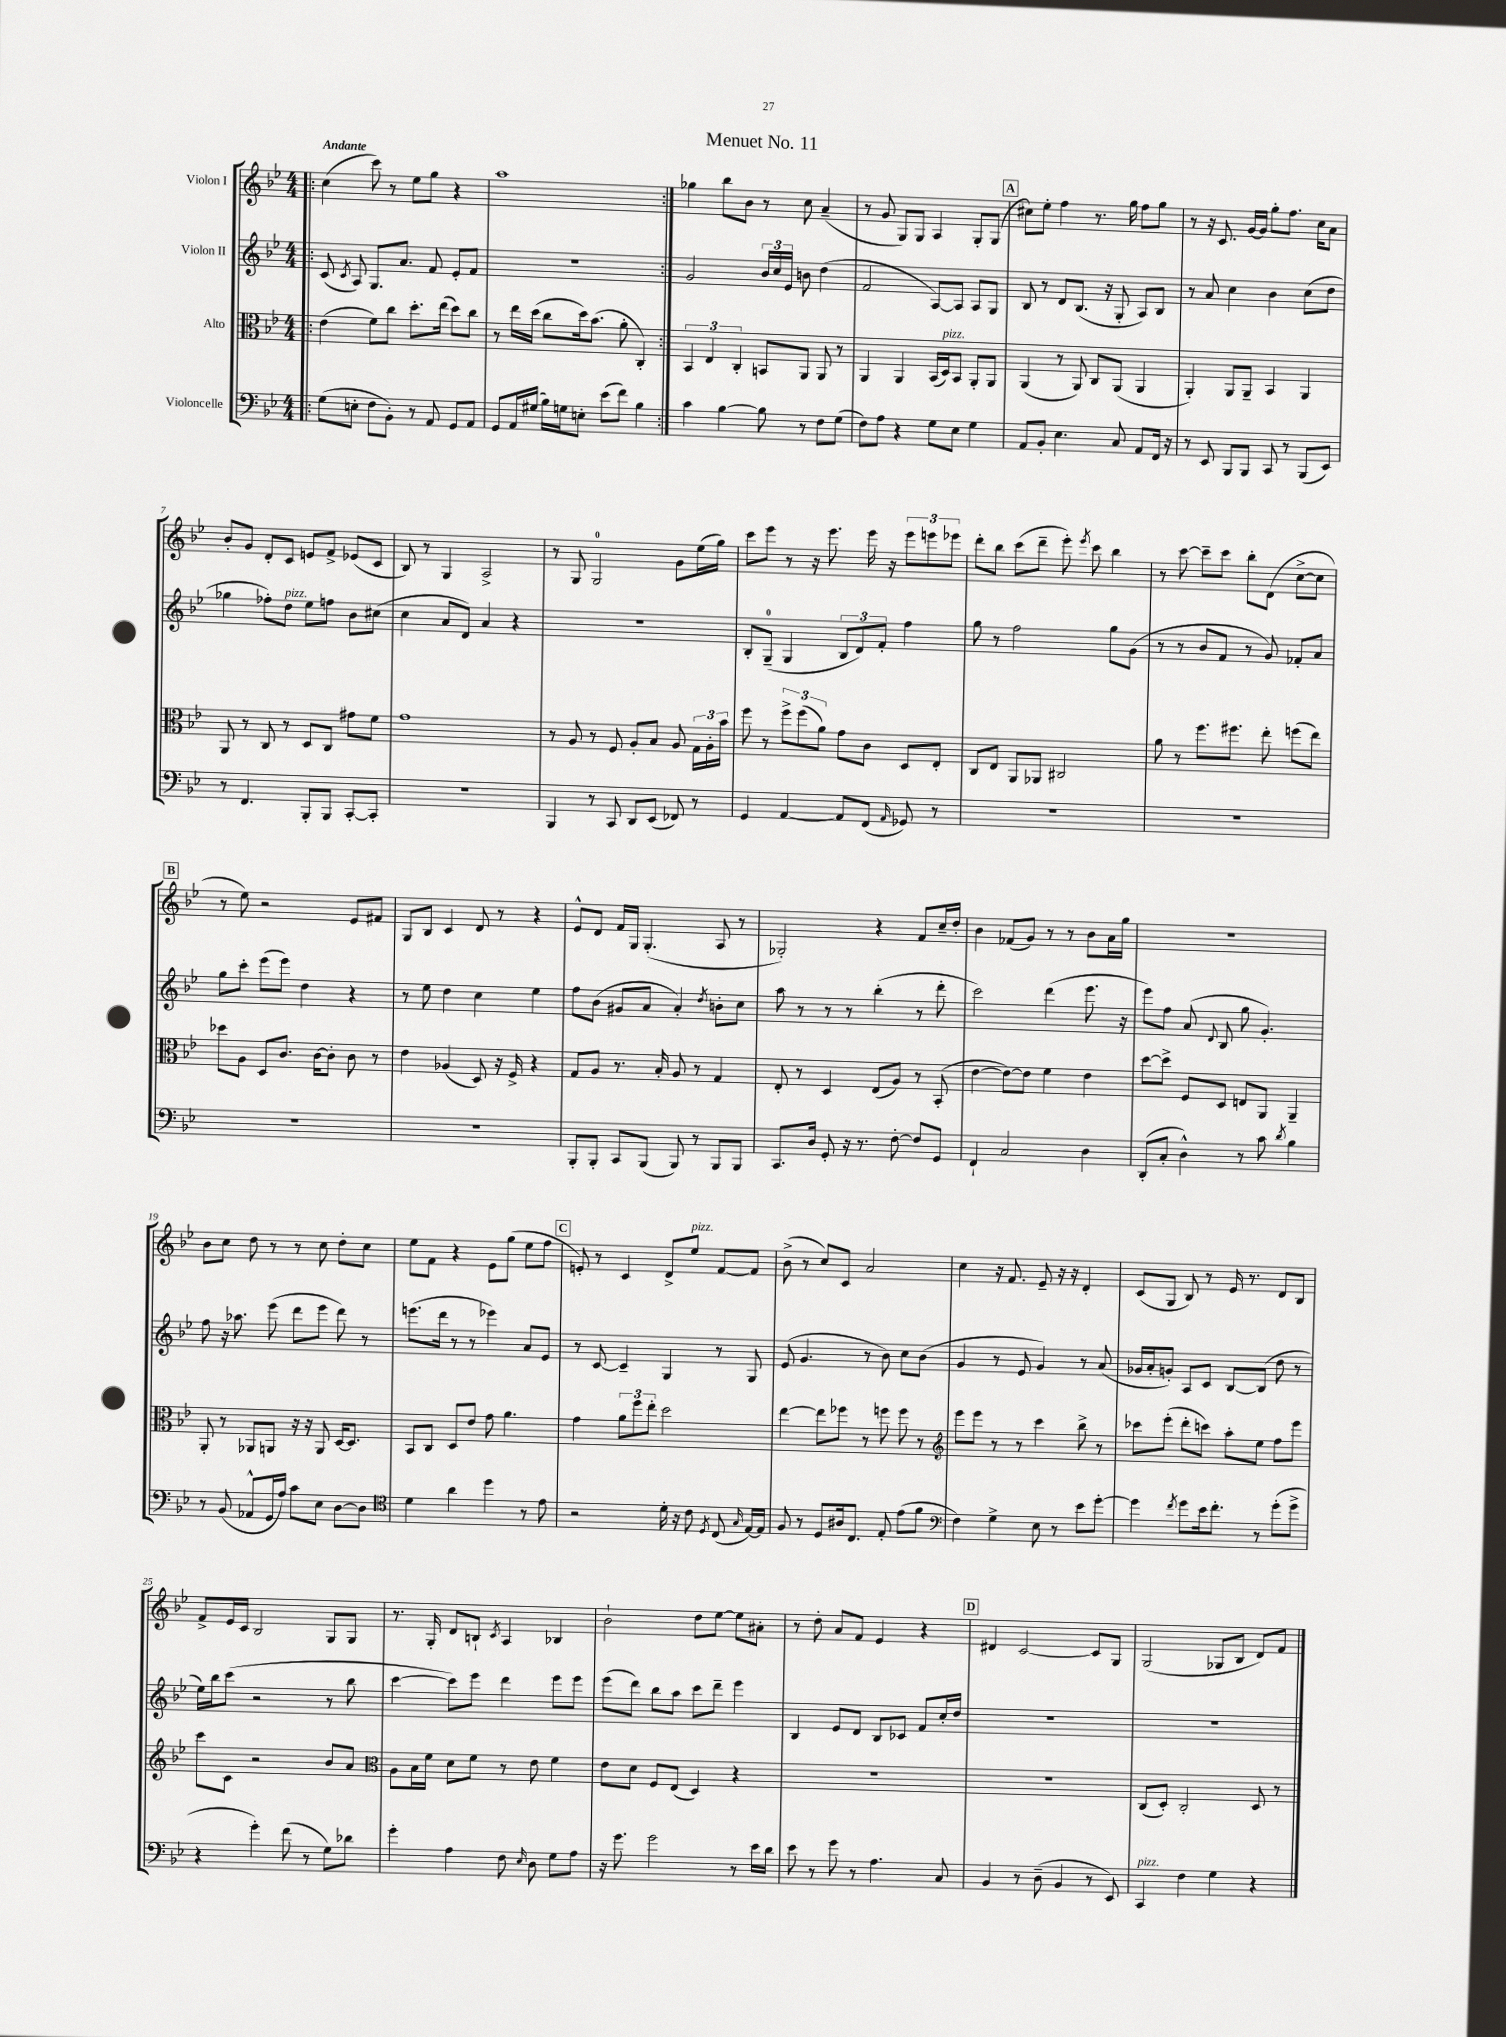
\header { title = "Menuet No. 11" }
<<
\new StaffGroup <<
\new Staff = "s0" \with { instrumentName = "Violon I" } {
    \clef treble \key bes \major \numericTimeSignature \time 4/4 \tempo "Andante"
    \autoBeamOff \repeat volta 2 { \bar ".|:" c''4( c'''8) r8 ees''8[ g''8] r4 |
    a''1 | }
    ges''4 bes''8[ bes'8] r8 c''8 a'4--( |
    r8 g'8 g8[) g8] a4 g8[-. g8]( |
    \mark \markup { \box "A" } cis''8[) ees''8]-. f''4 r8. g''16 f''8[ g''8] |
    r8 r16 c'8. g'16[~ g'16] g''8[-. f''8.] c''16[ a'8] |
    bes'8[-. g'8] d'8[-. c'8] e'8[ f'8]-> ees'8[( c'8] |
    bes8) r8 g4 a2-> |
    r8 g8 g2-0 g'8[ ees''16( g''16]) |
    c'''8[ ees'''8] r8 r16 ees'''8. ees'''16 r16 \tuplet 3/2 { ees'''8[ e'''8 ees'''8] } |
    d'''8[-. bes''8] c'''8[( d'''8]-- ees'''8-.) \acciaccatura { ees'''8 } c'''8 bes''4 |
    r8 c'''8~ c'''8[-- c'''8] bes''8[-. d'8]( c''8[~-> c''8] |
    \mark \markup { \box "B" } r8 ees''8) r2 ees'8[ fis'8] |
    g8[ bes8] c'4 d'8 r8 r4 |
    ees'8[-^ d'8] f'16[ g16] g4.-.( a8 r8 |
    ges2-.) r4 f'8[ c''16-- d''16]-. |
    bes'4 fes'8[( g'8]) r8 r8 bes'8[ a'16 g''16] |
    R1 |
    bes'8[ c''8] d''8 r8 r8 c''8 d''8[-. c''8] |
    ees''8[ f'8] r4 ees'8[ g''8]( ees''8[ f''8] |
    \mark \markup { \box "C" } e'8-.) r8 c'4 d'8[-> ees''8]^\markup { \italic "pizz." } f'8[~ f'8] |
    bes'8->( r8 c''8[) c'8] a'2 |
    c''4 r16 f'8. ees'8-- r16 r16 d'4-. |
    c'8[( g8] bes8) r8 ees'16 r8. d'8[ bes8] |
    f'8[-> ees'16 c'16] bes2 g8[ g8] |
    r8. g16-. d'8[ b8]-! \acciaccatura { c'8 } a4 bes4 |
    bes'2-! d''8[ ees''8]~ ees''8[ ais'8]-. |
    r8 d''8-. a'8[ f'8] ees'4 r4 |
    \mark \markup { \box "D" } dis'4 c'2~ c'8[ g8] |
    g2( ges8[ bes8] d'8[) f'8] \bar "|." |
}
\new Staff = "s1" \with { instrumentName = "Violon II" } {
    \clef treble \key bes \major \numericTimeSignature \time 4/4
    \autoBeamOff \repeat volta 2 { \bar ".|:" c'8( \acciaccatura { c'8 } a8) g8.[ a'8.] f'8 ees'8[-. f'8] |
    R1 | }
    g'2 \tuplet 3/2 { bes'16[ c''16 ees'16] } b'8 d''4( |
    f'2 a8[~) a8] a8[ g8] |
    \mark \markup { \box "A" } bes8 r8 d'8[ bes8.]( r16 g8-. a8[) bes8] |
    r8 a'8 c''4 bes'4 c''8[( d''8] |
    ges''4 fes''8[-.) d''8]^\markup { \italic "pizz." } ees''8[ f''8] bes'8[ cis''8]( |
    c''4 a'8[ d'8]) a'4 r4 |
    R1 |
    bes8[-. g8]-0--( g4 \tuplet 3/2 { bes8[ d'8) f'8]-. } f''4 |
    g''8 r8 f''2 g''8[ g'8]( |
    r8 r8 bes'8[ f'8] r8 g'8) fes'8[-. a'8] |
    \mark \markup { \box "B" } g''8[ c'''8]-. ees'''8[( ees'''8]) d''4 r4 |
    r8 ees''8 d''4 c''4 ees''4 |
    f''8[ bes'8]( gis'8[ a'8] a'4-.) \acciaccatura { d''8 } b'8[-. c''8] |
    a''8 r8 r8 r8 bes''4-.( r8 d'''8-. |
    c'''2) d'''4( ees'''8. r16 |
    ees'''8[) f''8] a'8( \appoggiatura { d'8 } bes8 g''8 g'4.-.) |
    f''8 r16 aes''8. ees'''8( d'''8[ ees'''8] d'''8) r8 |
    e'''8.[( d'''16] r8 r8 ees'''4) a'8[ ees'8] |
    \mark \markup { \box "C" } r8 c'8~ c'4-- g4 r8 g8 |
    ees'8( g'4. r8 bes'8) c''8[ bes'8]( |
    g'4 r8 ees'8 g'4) r8 a'8( |
    ges'16[ a'16-. g'8]-.) a8[ c'8] bes8[~ bes8]( d''8 r8 |
    ees''16[) bes''16 c'''8]( r2 r8 bes''8 |
    c'''4~ c'''8[) ees'''8] d'''4 ees'''8[ ees'''8] |
    ees'''8[( d'''8]) bes''8[ a''8] c'''8[ d'''8]-- ees'''4 |
    bes4 ees'8[ d'8] bes8[ ces'8] f'8[ c''16-. d''16] |
    \mark \markup { \box "D" } R1 |
    R1 \bar "|." |
}
\new Staff = "s2" \with { instrumentName = "Alto" } {
    \clef alto \key bes \major \numericTimeSignature \time 4/4
    \autoBeamOff \repeat volta 2 { \bar ".|:" ees'4( f'8[) c''8] d''8.[-. ees''16]( d''8[) c''8] |
    r8 ees''16[ d''16]( c''8[ d''16) bes'8.]( a'8-. c4-.) | }
    \tuplet 3/2 { bes,4 ees4 c4-. } b,8[ a,8] a,8 r8 |
    a,4 a,4 bes,16[( d16^\markup { \italic "pizz." }) bes,8] a,8[-. a,8] |
    \mark \markup { \box "A" } a,4( r8 a,8) c8[ a,8]( a,4 |
    a,4-.) a,8[ a,8]-- bes,4 a,4 |
    a,8 r8 c8 r8 d8[ c8] gis'8[ f'8] |
    g'1 |
    r8 a8 r8 f8 a8[-. bes8] a8 \tuplet 3/2 { g16[ a16-. bes'16] } |
    f''8 r8 \tuplet 3/2 { f''8[-> f''8( a'8]) } g'8[ c'8] d8[ ees8]-. |
    c8[ ees8] a,8[ aes,8] cis2 |
    a'8 r8 f''8.[ fis''8.] ees''8-. f''8[( ees''8]) |
    \mark \markup { \box "B" } des''8[ a8] d8[ c'8.] c'16[~ c'8]-. c'8 r8 |
    ees'4 aes4( d8) r16 f16-> r4 |
    g8[ a8] r8. bes16-. a8 r8 g4 |
    ees8-. r8 d4 ees8[( a8]) r8 bes,8-.( |
    ees'4~ ees'8[~) ees'8] f'4 ees'4 |
    d''8[~ d''8]-> f8[ d8] e8[ a,8] a,4-- |
    a,8-. r8 aes,8[ a,8] r16 r16 a,8 d16[~ d8.] |
    bes,8[ c8] d8[ ees'8] g'8 a'4. |
    \mark \markup { \box "C" } g'4 \tuplet 3/2 { a'8[ f''8 ees''8]-. } d''2 |
    ees''4~ ees''8[ fes''8] r8 f''8 f''8 r8 |
    \clef treble ees'''8[ ees'''8] r8 r8 c'''4 bes''8-> r8 |
    ces'''8[ ees'''8]-.( d'''8[-. c'''8]) a''8[-. ees''8] f''8[ ees'''8] |
    c'''8[ c'8] r2 bes'8[ a'8] |
    \clef alto a8[ bes16 f'16] d'8[ f'8] r8 ees'8 f'4 |
    ees'8[ d'8] f8[ ees8]( d4) r4 |
    R1 |
    \mark \markup { \box "D" } R1 |
    c8[( d8]-.) c2-. d8 r8 \bar "|." |
}
\new Staff = "s3" \with { instrumentName = "Violoncelle" } {
    \clef bass \key bes \major \numericTimeSignature \time 4/4
    \autoBeamOff \repeat volta 2 { \bar ".|:" g8[( e8]-. f8[ bes,8]-.) r8 a,8 g,8[ a,8] |
    g,8[ a,16 gis16]( bes16[) g16 e8]-. ees'8[( f'8]) bes4 | }
    c'4 bes4~ bes8 r8 f8[ g8]( |
    f8[) a8] r4 g8[ ees8] g4 |
    \mark \markup { \box "A" } a,8[ bes,8]-. ees4. c8 a,8[ f,16] r16 |
    r8 ees,8 bes,,8[ bes,,8] c,8 r8 bes,,8[( ees,8]) |
    r8 f,4. bes,,8[-. bes,,8] c,8[~-. c,8]-. |
    r1 |
    bes,,4 r8 c,8 d,8[ ees,8]( fes,8) r8 |
    g,4 a,4~ a,8[ f,8]( \grace { a,16 } ges,8) r8 |
    R1 |
    R1 |
    \mark \markup { \box "B" } R1 |
    R1 |
    bes,,8[-. bes,,8]-. c,8[ bes,,8]( bes,,8) r8 bes,,8[ bes,,8] |
    c,8.[ d16] g,8-. r16 r8. f8~-. f8[ g,8] |
    f,4-! c2 d4 |
    d,8[-.( c8]-. d4-^) r8 c'8 \acciaccatura { d'8 } bes4 |
    r8 bes,8( aes,8[-^ g,16 a16]) c'8[ ees8] d8[~ d8] |
    \clef tenor d'4 a'4 d''4 r8 ees'8 |
    \mark \markup { \box "C" } r2 d'16-. r16 c'8 \acciaccatura { d8 } c8( \grace { g16 } ees16[~) ees16] |
    f8 r8 d8[ ais16 c8.] ees8-. ees'8[( f'8] |
    \clef bass f4) g4-> ees8 r8 ees'8[ g'8]~-. |
    g'4 \acciaccatura { f'8 } g'8[ ees'16 f'8.]-. r8 g'8[-.( g'8]-> |
    r4 g'4-.) f'8( r8 g8[) des'8] |
    g'4-. a4 f8 \grace { ees16 } d8 g8[ a8] |
    r16 g'8. g'2 r8 ees'16[ d'16] |
    ees'8 r8 g'8 r8 a4. c8 |
    \mark \markup { \box "D" } bes,4 r8 d8--( bes,4 r8 ees,8) |
    c,4^\markup { \italic "pizz." } f4 g4 r4 \bar "|." |
}
>>
>>
